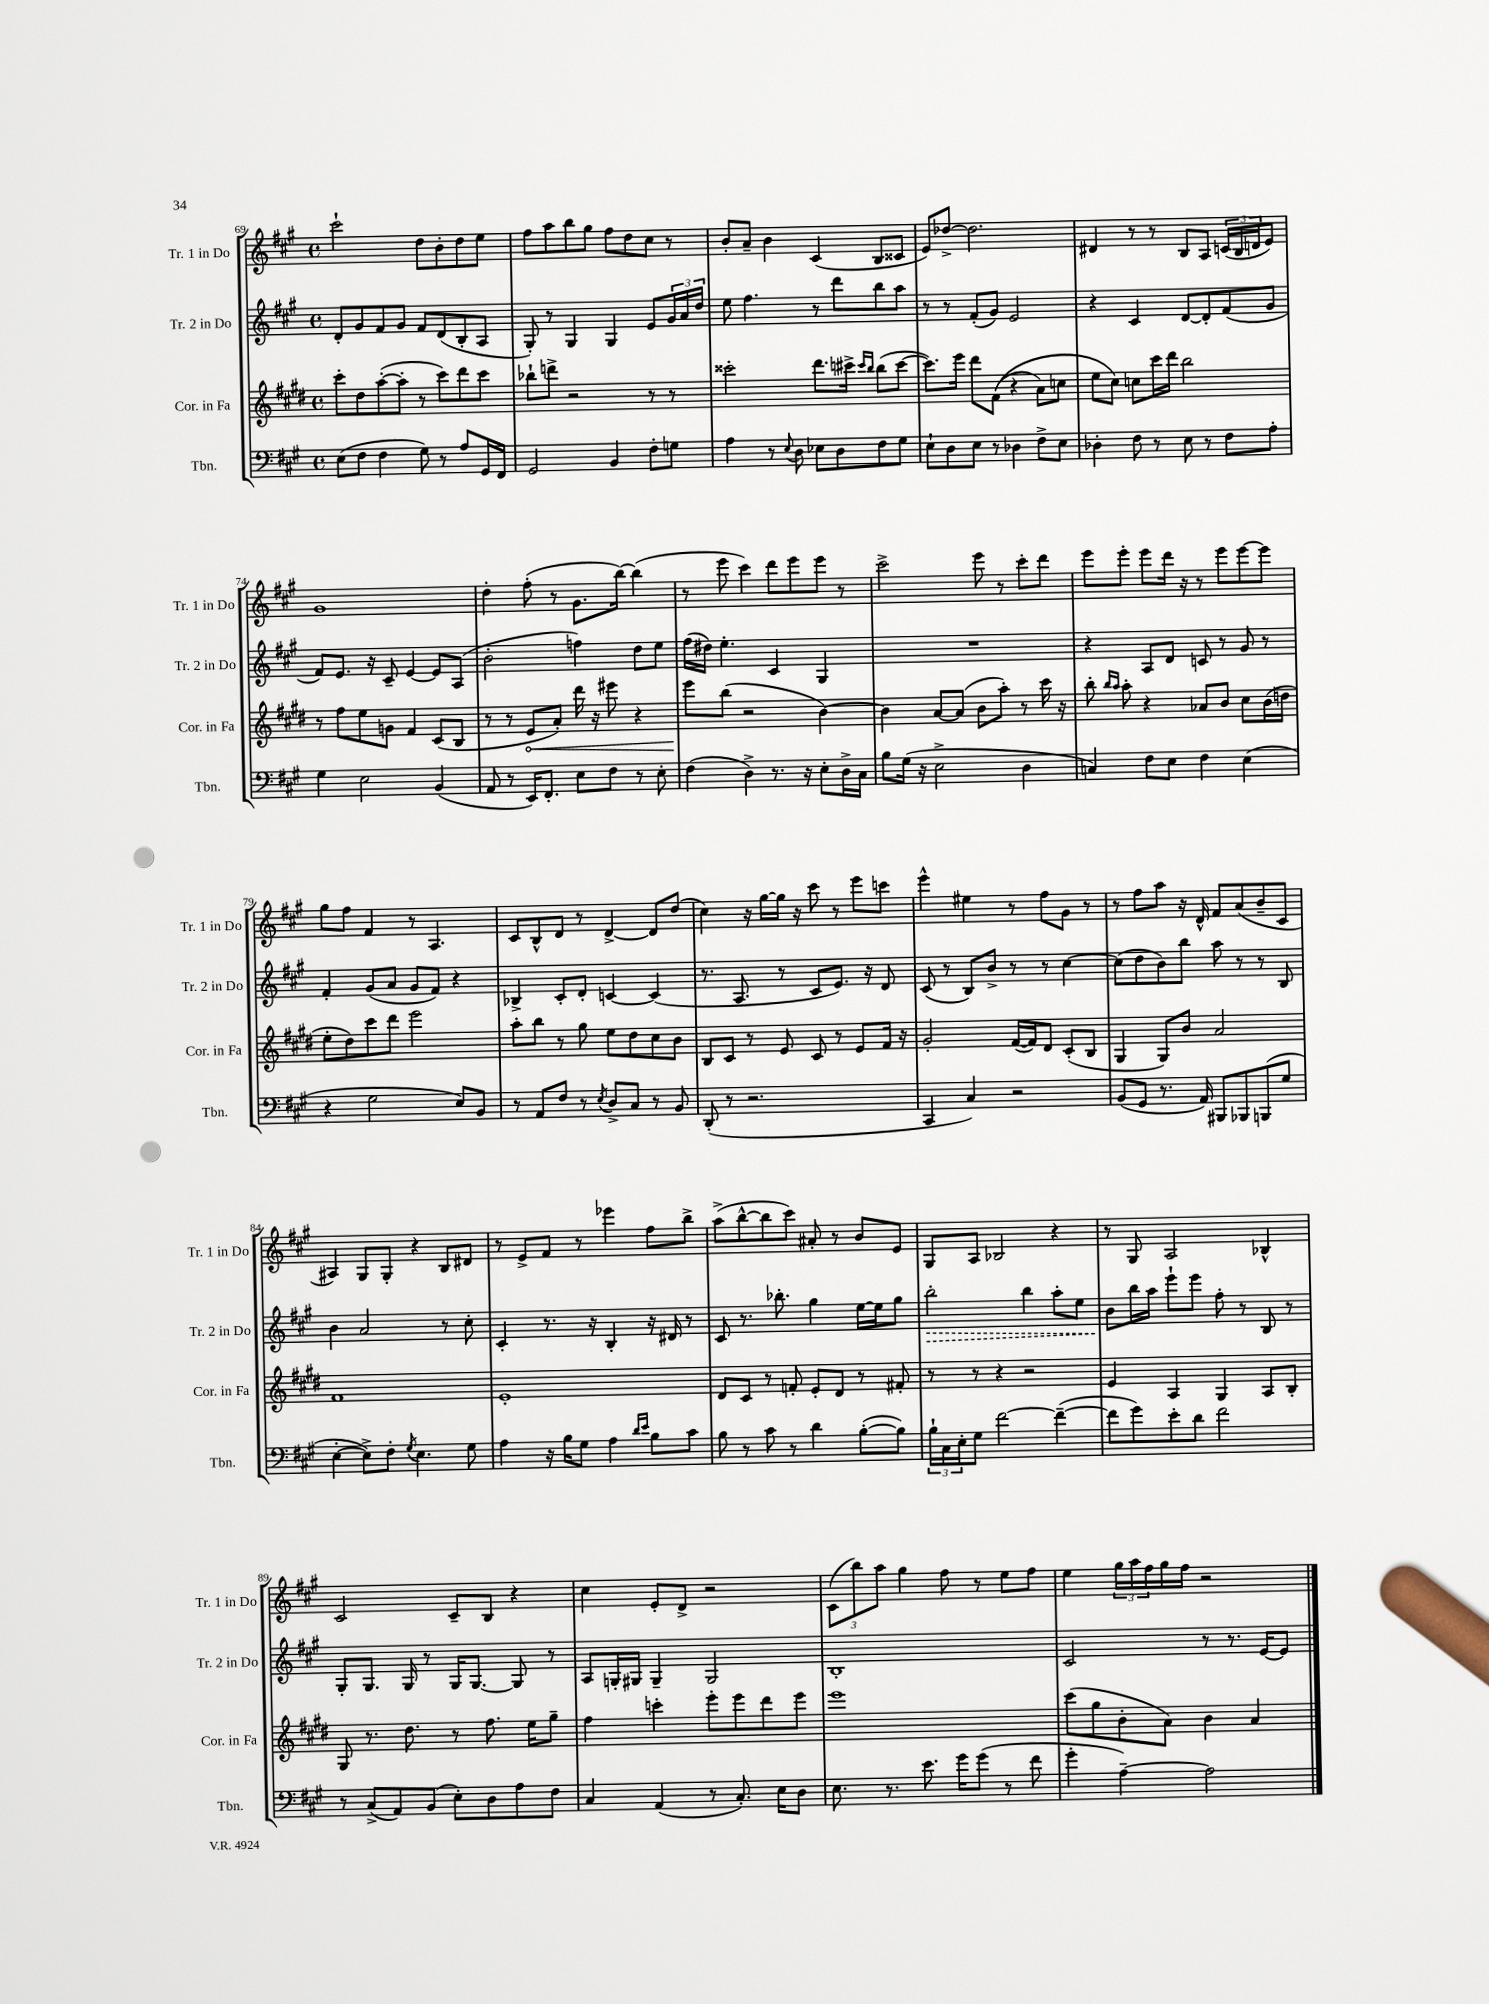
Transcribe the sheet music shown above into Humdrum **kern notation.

**kern	**kern	**dynam	**kern	**dynam	**kern
*part4	*part3	*part3	*part2	*part2	*part1
*staff4	*staff3	*staff3	*staff2	*staff2	*staff1
*I"Tbn.	*I"Cor. in Fa	*	*I"Tr. 2 in Do	*	*I"Tr. 1 in Do
*I'Tbn.	*I'Cor. in Fa	*	*I'Tr. 2 in Do	*	*I'Tr. 1 in Do
*clefF4	*clefG2	*	*clefG2	*	*clefG2
*k[f#c#g#]	*k[f#c#g#d#]	*	*k[f#c#g#]	*	*k[f#c#g#]
*M4/4	*M4/4	*	*M4/4	*	*M4/4
*met(c)	*met(c)	*	*met(c)	*	*met(c)
=69	=69	=69	=69	=69	=69
(8E\L	8ccc#'\L	.	8d'/L	.	2ccc#`\
8F#\J	8dd#\	.	8g#/	.	.
4F#\	([8aa'\	.	8f#/	.	.
.	8aa'\J]	.	8g#/J	.	.
8G#\)	8r	.	8f#/L	.	8dd\L
8r	8ccc#\L)	.	(8d/	.	8b'\
8A/L	8ddd#\	.	8B'/	.	8dd\
16GG#/L	8ccc#\J	.	8A/J	.	8ee\J
16FF#/JJ	.	.	.	.	.
=70	=70	=70	=70	=70	=70
2GG#/	8bb-X`\L	.	8G#'/)	.	8ff#\L
.	8dddn^\J	.	8r	.	8aa\
.	2r	.	4G#/	.	8bb\
.	.	.	.	.	8gg#\J
4BB/	.	.	4G#/	.	8ff#\L
.	.	.	.	.	8dd\
8F#'\L	8r	.	8e/L	.	8cc#\J
8Gn\J	8r	.	24g#/L	.	8r
.	.	.	24a/	.	.
.	.	.	24dd/JJ	.	.
=71	=71	=71	=71	=71	=71
4A\	2ccc##X'\	.	8ee\	.	8b'/L
.	.	.	4.ff#\	.	8a~/J
8r	.	.	.	.	4b\
8qqE/	.	.	.	.	.
8D\	.	.	.	.	.
8E-X\L	8.ddd#\L	.	8r	.	(4c#/
8D\	.	.	8ddd\L	.	.
.	16ccc#X^\Jk	.	.	.	.
.	16qqccc#/LL	.	.	.	.
.	16qqbb/JJ	.	.	.	.
8F#\	(8bb\L	.	8bb\	.	8B/L
8G#\J	[8ccc#\J	.	8aa\J	.	8c##X/J
=72	=72	=72	=72	=72	=72
8E`\L	8.ccc#\L])	.	8r	.	8e/L)
8D\	.	.	8r	.	[8dd-X^/J
.	16eee\Jk	.	.	.	.
8E\J	8ddd#\L	.	(8f#'/L	.	2.dd-\]
8r	((8f#\J	.	8g#/J)	.	.
4D-X\	4r	.	2e/	.	.
8F#^\L	8a\L)	.	.	.	.
8E\J	8ccn\J	.	.	.	.
=73	=73	=73	=73	=73	=73
4D-X'\	8ee\L	.	4r	.	4d#X/
.	8cc#\J)	.	.	.	.
8F#\	8ccn\L	.	4c#/	.	8r
8r	16ccc#\L	.	.	.	8r
.	16ddd#\JJ	.	.	.	.
8E\	2bb\	.	[8d/L	.	8B/L
8r	.	.	8d'/]	.	8A/J
8F#\L	.	.	(8f#/	.	(24cn/LL
.	.	.	.	.	24B/
.	.	.	.	.	24dn/J
8A'\J	.	.	8g#/J	.	8e/J)
!!LO:LB:g=z
=74	=74	=74	=74	=74	=74
4G#\	8r	.	8f#/L)	.	1g#
.	8ff#\L	.	8.e/J	.	.
2E\	8ee\	.	.	.	.
.	.	.	16r	.	.
.	8gn\J	.	8c#~/	.	.
.	4f#/	.	[4e/	.	.
(4BB/	(8c#/L	.	8e/L]	.	.
.	8B/J	.	(8A/J	.	.
=75	=75	=75	=75	=75	=75
8AA/	8r	.	2b'\	.	4dd'\
8r	8r	.	.	.	.
!	!	!LO:HP:b	!	!	!
16EE/KL)	8e/L	<	.	.	(8ff#'\
8.FF#'/J	.	.	.	.	.
.	8a'/J)	.	.	.	8r
8E\L	16ddd#\	.	4ffn\)	.	8.g#\L
.	16r	.	.	.	.
8F#\J	8eee#X\	.	.	.	.
.	.	.	.	.	[16bb\Jk)
8r	4r	.	8dd\L	.	(4bb\]
8E'\	.	.	8ee\J	.	.
=76	=76	=76	=76	=76	=76
(4F#\	8eee\L	.	(16ff#\LL	.	8r
.	.	.	16dd#X\JJ)	.	.
.	(8bb\J	[	4.ee'\	.	8eee\
4D^\)	2r	.	.	.	4ccc#\)
8.r	.	.	4c#/	.	8ddd\L
.	.	.	.	.	8eee\
16r	.	.	.	.	.
8E'\L	[4b\)	.	4G#/	.	8eee\J
16D^\L	.	.	.	.	8r
16C#\JJ	.	.	.	.	.
=77	=77	=77	=77	=77	=77
8B\L	4b\]	.	1r	.	2ccc#^\
(16G#\Jk	.	.	.	.	.
16r	.	.	.	.	.
2E^\	[8a/L	.	.	.	.
.	(8a/J]	.	.	.	.
.	8b\L	.	.	.	8eee\
.	8aa'\J)	.	.	.	8r
4D\	8r	.	.	.	8ccc#'\L
.	16ccc#\	.	.	.	8ddd\J
.	16r	.	.	.	.
=78	=78	=78	=78	=78	=78
4Cn/)	8bb'\	.	4r	.	8eee\L
.	16qqbb/LL	.	.	.	.
.	16qqaa/JJ	.	.	.	.
.	8aa'\	.	.	.	8eee'\J
8F#\L	4r	.	8A/L	.	8eee\L
8E\J	.	.	8d/J	.	16ddd\Jk
.	.	.	.	.	16r
4F#\	8a-X/L	.	8cn/	.	8r
.	8b/J	.	8r	.	8eee\L
(4E\	8cc#\L	.	8g#/	.	[8eee\
.	(16b\L	.	8r	.	8eee\J]
.	16ddn\JJ	.	.	.	.
!!LO:LB:g=z
=79	=79	=79	=79	=79	=79
4r	8ee'\L	.	4f#'/	.	8gg#\L
.	8dd#\)	.	.	.	8ff#\J
2G#\	8ccc#\	.	(8g#/L	.	4f#/
.	8ddd#\J	.	8a/J	.	.
.	2eee\	.	8g#/L	.	8r
.	.	.	8f#/J)	.	4.A/
8E/L)	.	.	4r	.	.
8BB/J	.	.	.	.	.
=80	=80	=80	=80	=80	=80
8r	8aa'\L	.	4B-X^/	.	8c#/L
8AA/L	8bb\J	.	.	.	8B^^/
8F#/J	8r	.	8c#'/L	.	8d/J
8r	8gg#\	.	8d'/J	.	8r
8qE/	.	.	.	.	.
8D^/L	8ee\L	.	[4cn/	.	[4d^/
8C#/J	8dd#\	.	.	.	.
8r	8cc#\	.	(4c/]	.	8d/L]
8BB/	8b\J	.	.	.	(8dd/J
=81	=81	=81	=81	=81	=81
(8DD'/	8B/L	.	8.r	.	4cc#\)
8r	8c#/J	.	.	.	.
.	.	.	8.A/	.	.
2.r	8r	.	.	.	16r
.	.	.	.	.	[16gg#\LL
.	8e/	.	8r	.	16gg#\JJ]
.	.	.	.	.	16r
.	8c#/	.	8c#/L	.	8ccc#\
.	8r	.	8.e/J)	.	8r
.	8e/L	.	.	.	8eee\L
.	.	.	16r	.	.
.	16f#/Jk	.	8d/	.	8cccn\J
.	16r	.	.	.	.
=82	=82	=82	=82	=82	=82
4CC#/	2g#'/	.	(8c#/	.	4eee^^\
.	.	.	8r	.	.
4C#/)	.	.	8B/L)	.	4ee#X\
.	.	.	8b^/J	.	.
2r	([16f#/LL	.	8r	.	8r
.	16f#/J])	.	.	.	.
.	8d#/J	.	8r	.	8ff#\L
.	(8c#'/L	.	[4cc#\	.	8g#\J
.	8B/J	.	.	.	8r
=83	=83	=83	=83	=83	=83
(8BB/L	4G#/	.	(8cc#\L]	.	8r
8GG#/J	.	.	8dd\	.	8ff#\L
8.r	8G#/L)	.	8b\)	.	8aa\J
.	8b/J	.	8bb\J	.	16r
16AA/)	.	.	.	.	16d^^/
8BBB#X/L	2a/	.	8aa\	.	8f#/L
8BBB-X/	.	.	8r	.	(8a/
(8BBBn/	.	.	8r	.	8b~/
8G#/J	.	.	8B/	.	8c#/J
!!LO:LB:g=z
=84	=84	=84	=84	=84	=84
[4E'\	1f#	.	4b\	.	4A#X/)
8E^\L])	.	.	2a/	.	8G#/L
8F#'\J	.	.	.	.	8G#'/J
8qG#/	.	.	.	.	.
4.E\	.	.	.	.	4r
.	.	.	8r	.	8B/L
8G#\	.	.	8cc#'\	.	8d#X/J
=85	=85	=85	=85	=85	=85
4A\	1e'	.	4c#'/	.	8r
.	.	.	.	.	8e^/L
16r	.	.	8.r	.	8f#/J
16B\KL	.	.	.	.	.
8G#\J	.	.	.	.	8r
.	.	.	16r	.	.
4A\	.	.	4B'/	.	4eee-X\
16qqd/LL	.	.	.	.	.
16qqe/JJ	.	.	.	.	.
8B\L	.	.	16r	.	8ff#\L
.	.	.	16d#X/	.	.
8c#\J	.	.	8r	.	8bb^\J
=86	=86	=86	=86	=86	=86
8B\	8d#/L	.	8c#/	.	(8aa^\L
8r	8c#/J	.	8.r	.	[8bb^^\
8c#\	8r	.	.	.	8bb\]
.	.	.	8.bb-X'\	.	.
8r	8fn'/	.	.	.	8ccc#\J)
4d\	8e'/L	.	4gg#\	.	8a#X'/
.	8d#/J	.	.	.	8r
([8B'\L	8r	.	[16ee\LL	.	8b/L
.	.	.	16ee\J]	.	.
8B\J])	8f#X'/	.	8gg#\J	.	8e/J
=87	=87	=87	=87	=87	=87
!	!	!	!	!LO:HP:b	!
24B`\LL	8r	.	2bb'\	>	8G#/L
24C#\	.	.	.	.	.
24E'\J	.	.	.	.	.
8G#\J	8r	.	.	.	8A/J
[2f#\	4r	.	.	.	2B-X/
.	2r	.	4bb\	.	.
(4f#~\_	.	.	8aa'\L	.	4r
.	.	.	8ee\J	.	.
=88	=88	=88	=88	=88	=88
8f#\L]	4e/	.	8b\L	.	8r
8g#\)	.	.	16bb\L	]	8G#/
.	.	.	16aa\JJ	.	.
8e'\	4A/	.	8eee`\L	.	2A/
8d\J	.	.	8eee\J	.	.
2f#\	4G#/	.	8ff#'\	.	.
.	.	.	8r	.	.
.	8A/L	.	8B/	.	4B-X^^/
.	8B'/J	.	8r	.	.
!!LO:LB:g=z
=89	=89	=89	=89	=89	=89
8r	8G#/	.	8G#'/L	.	2c#/
(8C#^/L	8.r	.	8.G#/J	.	.
8AA/)	.	.	.	.	.
.	8.dd#\	.	16G#/	.	.
(8BB/J	.	.	8r	.	.
8E'\L)	8r	.	16G#/KL	.	8c#~/L
.	.	.	[8.G#/J	.	.
8D\	8.ff#\	.	.	.	8B/J
8A\	.	.	8G#/]	.	4r
.	16ee\KL	.	.	.	.
8F#\J	8gg#~\J	.	8r	.	.
=90	=90	=90	=90	=90	=90
4C#/	4ff#\	.	8A/L	.	4cc#\
.	.	.	16Gn'/L	.	.
.	.	.	16G#X/JJ	.	.
(4AA/	4cccn'\	.	4G#~/	.	8e'/L
.	.	.	.	.	8d^/J
8r	8eee'\L	.	2G#/	.	2r
8.C#'/)	8eee\	.	.	.	.
.	8ddd#\	.	.	.	.
16E\KL	.	.	.	.	.
8D\J	8eee\J	.	.	.	.
=91	=91	=91	=91	=91	=91
8.E\	1eee	.	1B'	.	(12c#\L
.	.	.	.	.	12bb\)
.	.	.	.	.	12aa\J
8.r	.	.	.	.	.
.	.	.	.	.	4gg#\
8.e\	.	.	.	.	.
.	.	.	.	.	8ff#\
16g#\KL	.	.	.	.	.
(8g#\J	.	.	.	.	8r
8r	.	.	.	.	8ee\L
8f#\	.	.	.	.	8ff#\J
=92	=92	=92	=92	=92	=92
4g#'\	(8ccc#\L	.	2c#/	.	4ee\
.	8gg#\	.	.	.	.
[4A~\)	8b'\	.	.	.	24gg#\LL
.	.	.	.	.	24aa\
.	.	.	.	.	24ff#\
.	8a\J)	.	.	.	16gg#\
.	.	.	.	.	16ff#\JJ
2A\]	4b\	.	8r	.	2r
.	.	.	8.r	.	.
.	4a/	.	.	.	.
.	.	.	[16e/KL	.	.
.	.	.	8e/J]	.	.
==	==	==	==	==	==
*-	*-	*-	*-	*-	*-
